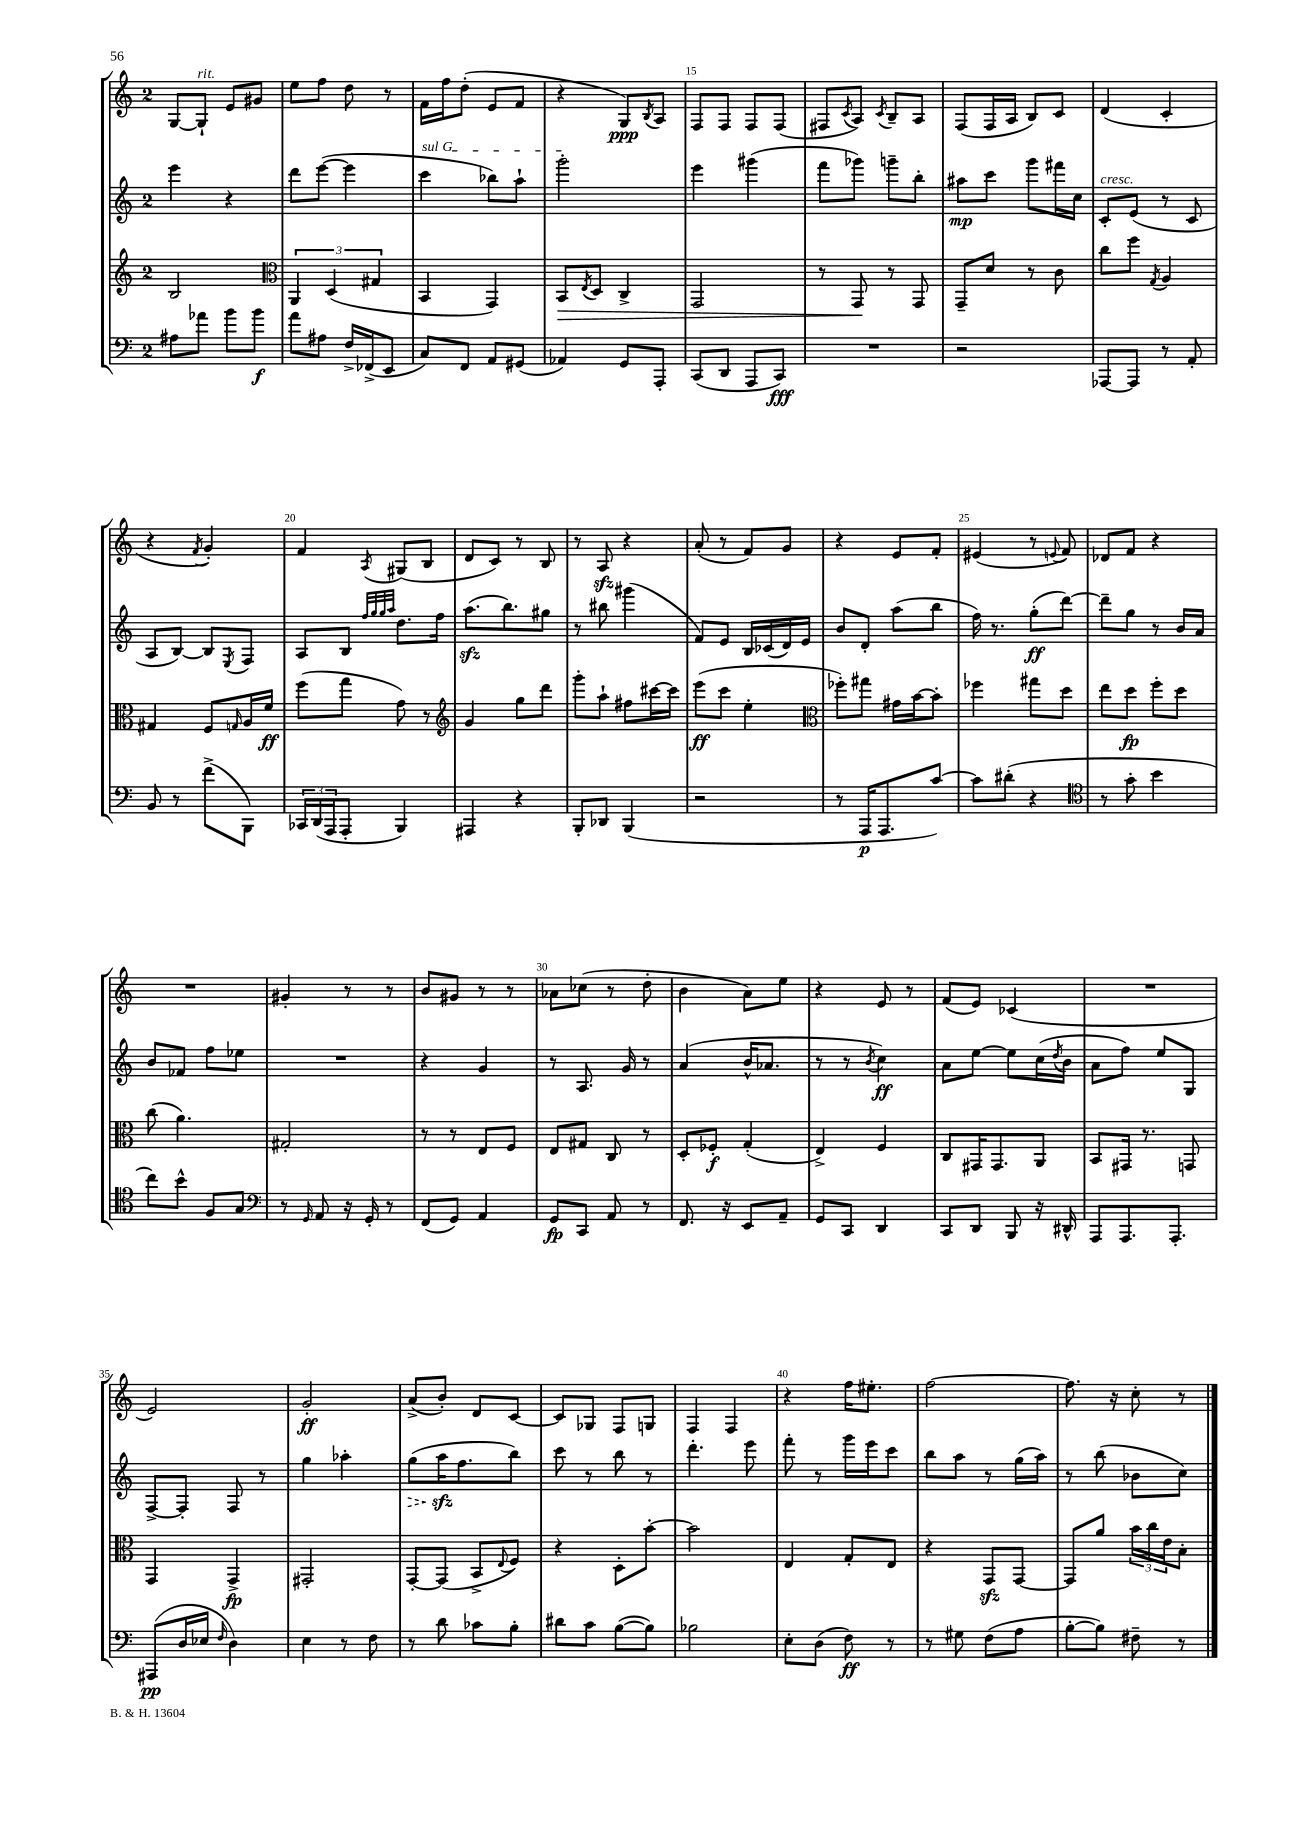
<<
\new StaffGroup <<
\new Staff = "s0" {
    \clef treble \key c \major \once \override Staff.TimeSignature.style = #'single-digit \time 2/4
    g8~ g8-!^\markup { \italic "rit." } e'8 gis'8 |
    e''8 f''8 d''8 r8 |
    f'16 f''16 d''8-.( e'8 f'8 |
    r4 g8\ppp) \acciaccatura { b8 } a8 |
    f8 f8 f8 f8( |
    fis8 \acciaccatura { c'8 } a8) \acciaccatura { c'8 } b8-- a8 |
    f8( f16 a16 b8) c'8 |
    d'4( c'4-. |
    r4 \acciaccatura { f'8 } g'4-.) |
    f'4 \acciaccatura { a8 } gis8( b8 |
    d'8 c'8) r8 b8 |
    r8 a8\sfz r4 |
    a'8-.( r8 f'8) g'8 |
    r4 e'8 f'8-. |
    eis'4( r8 \appoggiatura { e'8 } f'8) |
    des'8 f'8 r4 |
    R2 |
    gis'4-. r8 r8 |
    b'8 gis'8 r8 r8 |
    aes'8 ces''8( r8 d''8-. |
    b'4 a'8) e''8 |
    r4 e'8 r8 |
    f'8( e'8) ces'4( |
    R2 |
    e'2) |
    g'2-.\ff |
    a'8->( b'8-.) d'8 c'8~ |
    c'8 ges8 f8 g8 |
    f4 f4 |
    r4 f''16 eis''8.-. |
    f''2~ |
    f''8. r16 c''8-. r8 \bar "|." |
}
\new Staff = "s1" {
    \clef treble \key c \major \once \override Staff.TimeSignature.style = #'single-digit \time 2/4
    e'''4 r4 |
    d'''8 e'''8~( e'''4 |
    \once \override TextSpanner.bound-details.left.text = \markup { \italic "sul G" } c'''4\startTextSpan bes''8) a''8-! |
    g'''2-.\stopTextSpan |
    e'''4 gis'''4( |
    f'''8 ges'''8) g'''8-- b''8-. |
    ais''8\mp c'''8 g'''8 fis'''16 c''16 |
    c'8-.^\markup { \italic "cresc." } e'8( r8 c'8 |
    a8 b8~) b8 \acciaccatura { e8 } f8 |
    a8 b8 \grace { f''32 g''32 g''32 a''32 } d''8. f''16 |
    a''8.\sfz( b''8.) gis''8 |
    r8 bis''8 gis'''4( |
    f'8) e'8 b16 ces'16( d'16) e'16 |
    b'8 d'8-. a''8( b''8 |
    f''16) r8. g''8-.\ff( d'''8~) |
    d'''8-- g''8 r8 b'16 a'16 |
    b'8 fes'8 f''8 ees''8 |
    R2 |
    r4 g'4 |
    r8 a8. g'16 r8 |
    a'4( b'16-^ aes'8. |
    r8 r8 \acciaccatura { b'8 } c''4\ff) |
    a'8 e''8~ e''8 c''16( \acciaccatura { d''8 } b'16 |
    a'8 f''8) e''8 g8 |
    f8~-> f8-. f8 r8 |
    g''4 aes''4-. |
    \once \override Hairpin.style = #'dashed-line g''8\>( a''16\sfz\! f''8. b''8) |
    c'''8 r8 b''8 r8 |
    d'''4.-. e'''8 |
    f'''8-. r8 g'''16 e'''16 c'''8 |
    b''8 a''8 r8 g''16( a''16) |
    r8 b''8( bes'8 c''8) \bar "|." |
}
\new Staff = "s2" {
    \clef treble \key c \major \once \override Staff.TimeSignature.style = #'single-digit \time 2/4
    b2 |
    \clef alto \tuplet 3/2 { a,4 d4( gis4 } |
    b,4 g,4) |
    b,8\> \acciaccatura { e8 } d8 c4-> |
    g,2 |
    r8 g,8\! r8 g,8 |
    g,8-- d'8 r8 c'8 |
    c''8 f''8 \acciaccatura { g8 } a4 |
    gis4 f8 \grace { g16 } a16 f'16\ff |
    f''8( g''8 g'8) r8 |
    \clef treble g'4 g''8 d'''8 |
    g'''8-. a''8-! fis''8 cis'''16~ cis'''16 |
    e'''8\ff( c'''8 e''4-. |
    \clef alto fes''8-.) gis''8 gis'16 b'16~ b'8-. |
    fes''4 gis''8 d''8 |
    e''8 d''8\fp f''8-. d''8 |
    c''8( a'4.) |
    gis2-. |
    r8 r8 e8 f8 |
    e8 gis8 c8 r8 |
    d8-. fes8-.\f g4-.( |
    e4->) f4 |
    c8 gis,16 gis,8. a,8 |
    b,8 gis,16 r8. g,8 |
    g,4 g,4->\fp |
    gis,2-. |
    g,8~-. g,8( b,8-> \appoggiatura { e8 } f8) |
    r4 d8-. b'8~-. |
    b'2 |
    e4 g8-. e8 |
    r4 g,8\sfz g,8~ |
    g,8 a'8 \tuplet 3/2 { b'16 c''16 e'16 } b8-. \bar "|." |
}
\new Staff = "s3" {
    \clef bass \key c \major \once \override Staff.TimeSignature.style = #'single-digit \time 2/4
    ais8 aes'8 b'8 b'8\f |
    a'8 ais8 f16-> fes,16->( e,8 |
    c8) f,8 a,8 gis,8( |
    aes,4) g,8 a,,8-. |
    c,8( d,8 a,,8 c,8\fff) |
    R2 |
    r2 |
    aes,,8~ aes,,8 r8 a,8-. |
    b,8 r8 f'8->( b,,8) |
    \tuplet 3/2 { ces,16 d,16( a,,16 } a,,8-. b,,4) |
    ais,,4 r4 |
    b,,8-. des,8 b,,4( |
    r2 |
    r8 a,,16\p a,,8. c'8~) |
    c'8 dis'8-.( r4 |
    \clef tenor r8 g'8-. b'4 |
    c''8) b'8-^ f8 g8 |
    \clef bass r8 \grace { g,16 } a,8 r16 g,16-. r8 |
    f,8( g,8) a,4 |
    g,8\fp c,8 a,8 r8 |
    f,8. r16 e,8 a,8-- |
    g,8 c,8 d,4 |
    c,8 d,8 b,,8 r16 dis,16-^ |
    a,,8 a,,8. a,,8.-. |
    ais,,8\pp( d16 ees16 \grace { f16 } d4) |
    e4 r8 f8 |
    r8 d'8 ces'8 b8-. |
    dis'8 c'8 b8~( b8) |
    bes2 |
    e8-. d8( f8\ff) r8 |
    r8 gis8 f8( a8 |
    b8~-. b8) fis8-- r8 \bar "|." |
}
>>
>>
\layout { \context { \Score currentBarNumber = #11 \override BarNumber.break-visibility = ##(#f #t #t) barNumberVisibility = #(every-nth-bar-number-visible 5) } }
